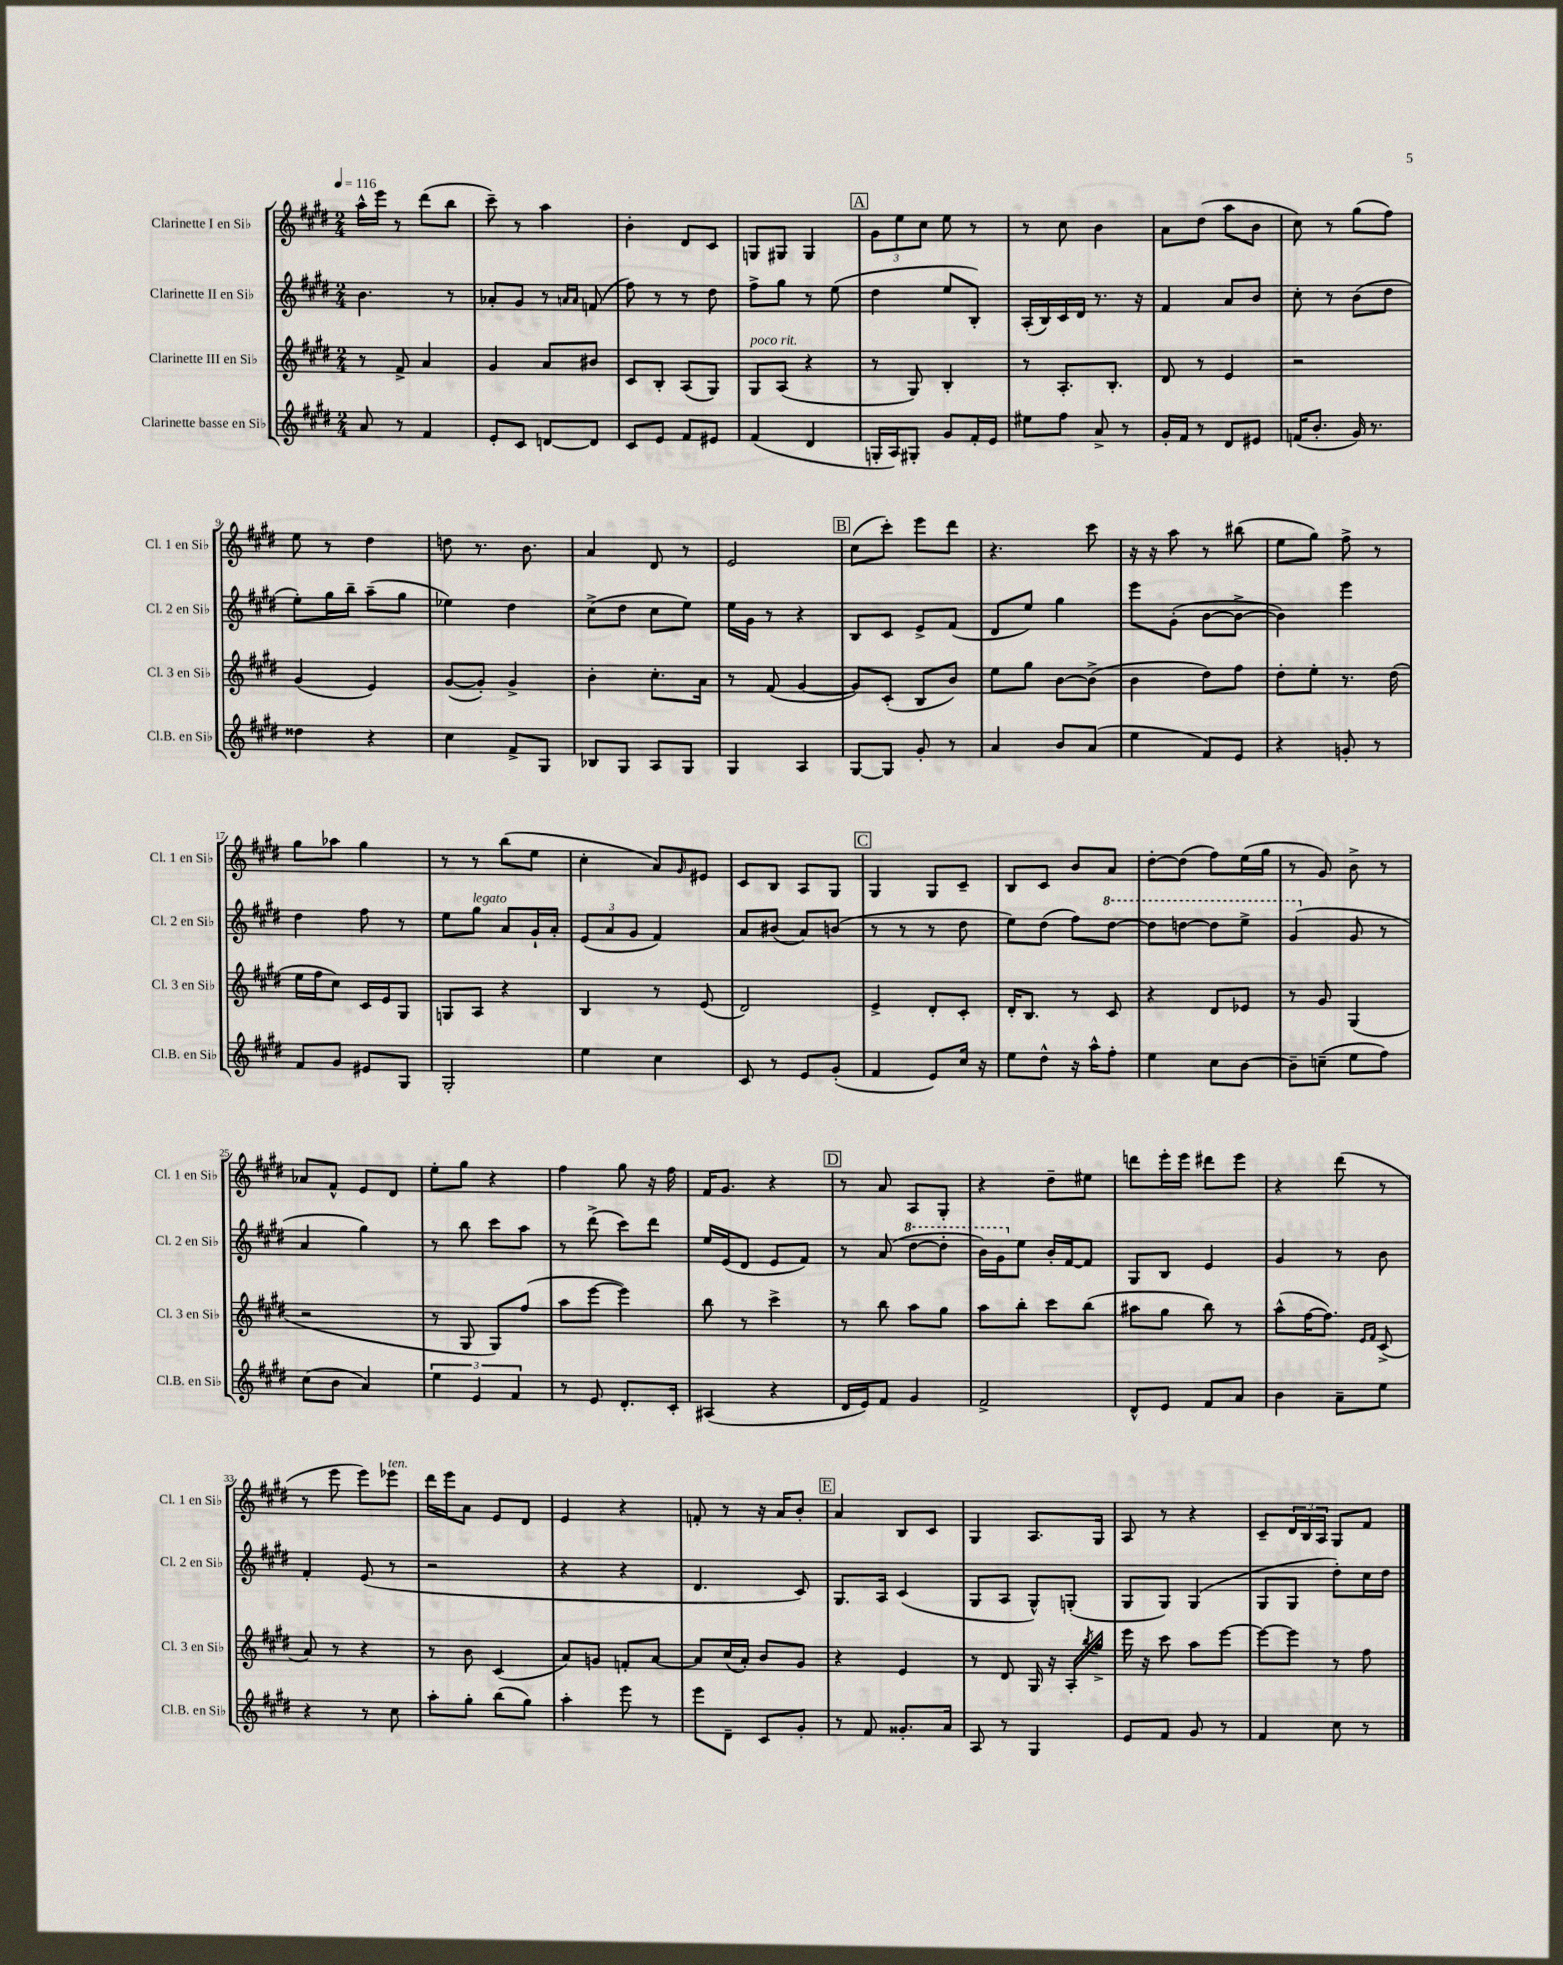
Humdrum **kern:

**kern	**kern	**kern	**kern
*staff4	*staff3	*staff2	*staff1
*clefG2	*clefG2	*clefG2	*clefG2
*k[f#c#g#d#]	*k[f#c#g#d#]	*k[f#c#g#d#]	*k[f#c#g#d#]
*M2/4	*M2/4	*M2/4	*M2/4
*MM116	*MM116	*MM116	*MM116
8a/	8r	4.b\	16aa^^\LL
.	.	.	16eee\JJ
8r	8f#^/	.	8r
4f#/	4a/	.	(8ddd#\L
.	.	8r	8bb\J
=	=	=	=
8e'/L	4g#/	8a-'/L	8ccc#~\)
8c#/J	.	8g#/J	8r
[8d/L	8a/L	8r	4aa\
.	.	16qqa/LL	.
.	.	16qqa/JJ	.
8d/]J	8b#/J	(8f/	.
=	=	=	=
8c#/L	8c#/L	8ff#\)	4b'\
8e/J	8B'/J	8r	.
8f#/L	(8A/L	8r	8d#/L
8e#/J	8G#/J)	8dd#\	8c#/J
=	=	=	=
(4f#/	8G#/L	8ff#^\L	8G/L
.	(8A/J	8gg#\J	8G#/J
4d#/	4r	8r	4G#/
.	.	(8ee\	.
=	=	=	=
16G'/LL	8r	4dd#\	12g#\L
16A/J)	.	.	.
.	.	.	12ee\
8G#'/J	8G#/)	.	.
.	.	.	12cc#\J
8g#/L	4B'/	8ee/L	8ee\
16f#'/L	.	8B'/J)	8r
16e/JJ	.	.	.
=	=	=	=
8ee#\L	8r	(16A'/LL	8r
.	.	16B/)	.
8ff#\J	8.A'/L	16c#/	8cc#\
.	.	16d#/JJ	.
8a^/	.	8.r	4b\
.	8.B'/J	.	.
8r	.	.	.
.	.	16r	.
=	=	=	=
16g#'/LL	8d#/	4f#/	8a\L
16f#/JJ	.	.	.
8r	8r	.	(8dd#\J
8d#/L	4e/	8a/L	8aa\L
8e#/J	.	8b/J	8b\J
=	=	=	=
(16f/LK	2r	8cc#'\	8cc#\)
8.b'/J	.	.	.
.	.	8r	8r
16g#/)	.	(8b\L	(8gg#\L
8.r	.	.	.
.	.	8dd#\J	8ff#\J)
=	=	=	=
4dd##\	(4g#/	8ee'\L)	8ee\
.	.	16gg#\L	8r
.	.	16bb~\JJ	.
4r	4e/)	(8aa~\L	4dd#\
.	.	8gg#\J	.
=	=	=	=
4cc#\	([8g#/L	4ee-\)	8dd\
.	8g#'/]J)	.	8.r
8f#^/L	4g#^/	4dd#\	.
.	.	.	8.b\
8G#/J	.	.	.
=	=	=	=
8B-/L	4b'\	(8cc#^\L	4a/
8G#/J	.	8dd#\J	.
8A/L	8.cc#'\L	8cc#\L	8d#/
8G#/J	.	8ee\J)	8r
.	16a\Jk	.	.
=	=	=	=
4G#/	8r	16ee\LL	2e/
.	.	16g#\JJ	.
.	(8f#/	8r	.
4A/	[4g#/	4r	.
=	=	=	=
[8G#/L	8g#/]L)	8B/L	(8cc#\L
8G#/]J	(8c#'/J	8c#/J	8ccc#'\J)
8g#'/	8B/L	8e^/L	8eee\L
8r	8b/J)	(8f#/J	8ddd#\J
=	=	=	=
4a/	8ee\L	8d#/L	4.r
.	8gg#\J	8ee/J)	.
8b/L	[8b\L	4gg#\	.
(8a/J	(8b^\]J	.	8ccc#\
=	=	=	=
4ee\	4b\	8eee\L	16r
.	.	.	16r
.	.	(8g#'\J	8aa\
8f#/L)	8dd#\L)	[8b\L	8r
8e/J	8ff#\J	8b^\_J	(8bb#\
=	=	=	=
4r	8dd#'\L	4b\])	8ee\L
.	8ee'\J	.	8gg#\J)
8g'/	8.r	4eee\	8ff#^\
8r	.	.	8r
.	(16dd#\	.	.
=	=	=	=
8f#/L	16ee\LL	4dd#\	8gg#\L
.	16ff#\J	.	.
8g#/J	8cc#\J)	.	8aa-\J
8e#/L	16c#/LL	8ff#\	4gg#\
.	16e/J	.	.
8G#/J	8G#/J	8r	.
=	=	=	=
2G#'/	8G/L	8ee\L	8r
.	8A/J	8gg#\J	8r
.	4r	8a/L	(8bb\L
.	.	16g#`/L	8ee\J
.	.	16a'/JJ	.
=	=	=	=
4ee\	4B/	(12e/L	4cc#'\
.	.	12a/	.
.	.	12g#/J	.
4cc#\	8r	4f#/)	8a/L)
.	.	.	16qqg#/
.	(8e/	.	8e#/J
=	=	=	=
8c#/	2d#/)	8a/L	8c#/L
8r	.	(8b#/J	8B/J
8e/L	.	8a/L)	8A/L
(8g#'/J	.	(8b/J	8G#/J
=	=	=	=
4f#/	4e^/	8r	4G#/
.	.	8r	.
8e/L)	8d#'/L	8r	8G#/L
16cc#/Jk	8c#'/J	8dd#\	8c#~/J
16r	.	.	.
=	=	=	=
8ee\L	16d#'/LK	8ee\L)	8B/L
.	8.B/J	.	.
8dd#^^\J	.	(8dd#\J	8c#/J
16r	8r	8ff#\L)	8b/L
16aa^^\LK	.	.	.
8ff#'\J	8c#/	[8ddd#\J	8a/J
=	=	=	=
4ee\	4r	8ddd#\]L	[8dd#'\L
.	.	[8ddd\J	(8dd#\]J
8cc#\L	8d#/L	8ddd\]L	8ff#\L)
[8b\J	8e-/J	8eee^\J	(16ee\L
.	.	.	16gg#\JJ
=	=	=	=
8b~\]L	8r	(4gg#/	8r
(8cc~\J	8g#/	.	8g#/)
8ee\L	(4G#/	8g#/	8b^\
8ff#\J)	.	8r	8r
=	=	=	=
(8cc#\L	2r	4a/	8a-/L
8b\J	.	.	8f#^^/J
4a/)	.	4gg#\)	8e/L
.	.	.	8d#/J
=	=	=	=
6ee\	8r	8r	8ee'\L
.	8G#/	8bb\	8gg#\J
6e/	.	.	.
.	8G#/L)	8ccc#\L	4r
6f#/	.	.	.
.	(8ff#/J	8aa\J	.
=	=	=	=
8r	8aa\L	8r	4ff#\
8e/	[8eee\J	(8ddd#^\	.
8.d#'/L	4eee\])	8ccc#\L)	8gg#\
.	.	8ddd#\J	16r
16c#'/Jk	.	.	16ff#\
=	=	=	=
(4A#/	8bb\	16ee/LL	16f#/LK
.	.	(16e/J	8.g#/J
.	8r	8d#/J	.
4r	4ccc#^\	8e/L	4r
.	.	8f#/J)	.
=	=	=	=
16d#/LL	8r	8r	8r
16e/J)	.	.	.
8f#/J	8bb\	(8a/	8a/
4g#/	8aa\L	[8ddd#\L	8A/L
.	8gg#\J	8ddd#'\]J	8G#'/J
=	=	=	=
2f#^/	8aa\L	16bb\LL)	4r
.	.	16gg#\J	.
.	8bb'\J	8ee\J	.
.	8ccc#\L	16b'/LL	8dd#~\L
.	.	[16f#/J	.
.	(8bb\J	8f#/]J	8ee#\J
=	=	=	=
8d#^^/L	8aa#\L	8G#/L	8ddd\L
8e/J	8gg#\J	8B/J	16eee'\L
.	.	.	16eee\JJ
8f#/L	8bb\)	4e/	8ddd#\L
8a/J	8r	.	8eee\J
=	=	=	=
4b\	(8aa^^\L	4g#/	4r
.	[16ff#\K	.	.
.	8.ff#\]J)	.	.
8a~\L	.	8r	(8ddd#\
.	16qqe/LL	.	.
.	16qqf#/JJ	.	.
8ee\J	(8c#^/	8b\	8r
=	=	=	=
4r	8a/)	4f#'/	8r
.	8r	.	8eee\
8r	4r	(8e/	8eee\L)
8cc#\	.	8r	8eee-\J
=	=	=	=
8aa'\L	8r	2r	16ddd#\LL
.	.	.	16eee\J
8gg#'\J	8b\	.	8a\J
(8bb\L	(4c#/	.	8e/L
8gg#\J)	.	.	8d#/J
=	=	=	=
4aa'\	8a/L)	4r	4e/
.	8g/J	.	.
8eee\	8f'/L	4r	4r
8r	[8a/J	.	.
=	=	=	=
8eee\L	8a/]L	4.d#/	8f'/
8d#~\J	(16cc#/L	.	8r
.	16a'/JJ)	.	.
8c#/L	8b/L	.	16r
.	.	.	16a/LK
8g#'/J	8g#/J	8c#/)	8b'/J
=	=	=	=
8r	4r	8.G#/L	4a/
8f#/	.	.	.
.	.	16A/Jk	.
8.g##'/L	4e/	(4c#/	8B/L
.	.	.	8c#/J
16a/Jk	.	.	.
=	=	=	=
8A/	8r	8G#/L	4G#/
8r	8d#/	8A/J	.
4G#/	16G#/	8G#^^/L)	8.A/L
.	16r	.	.
.	16A'/LL	(8G'/J	.
.	8qbb/	.	.
.	16gg#^/JJ	.	16G#/Jk
=	=	=	=
8e/L	16eee\	8G#/L	8A/
.	16r	.	.
8f#/J	8ccc#\	8G#/J)	8r
8g#/	8aa\L	(4G#/	4r
8r	[8eee\J	.	.
=	=	=	=
4f#/	8eee\_L	8G#/L	8c#~/L
.	8eee\]J	8G#/J	24d#/L
.	.	.	24B/
.	.	.	24A/JJ
8cc#\	8r	8dd#'\L)	8G#/L
8r	8ff#\	16cc#\L	8f#/J
.	.	16dd#\JJ	.
==	==	==	==
*-	*-	*-	*-
